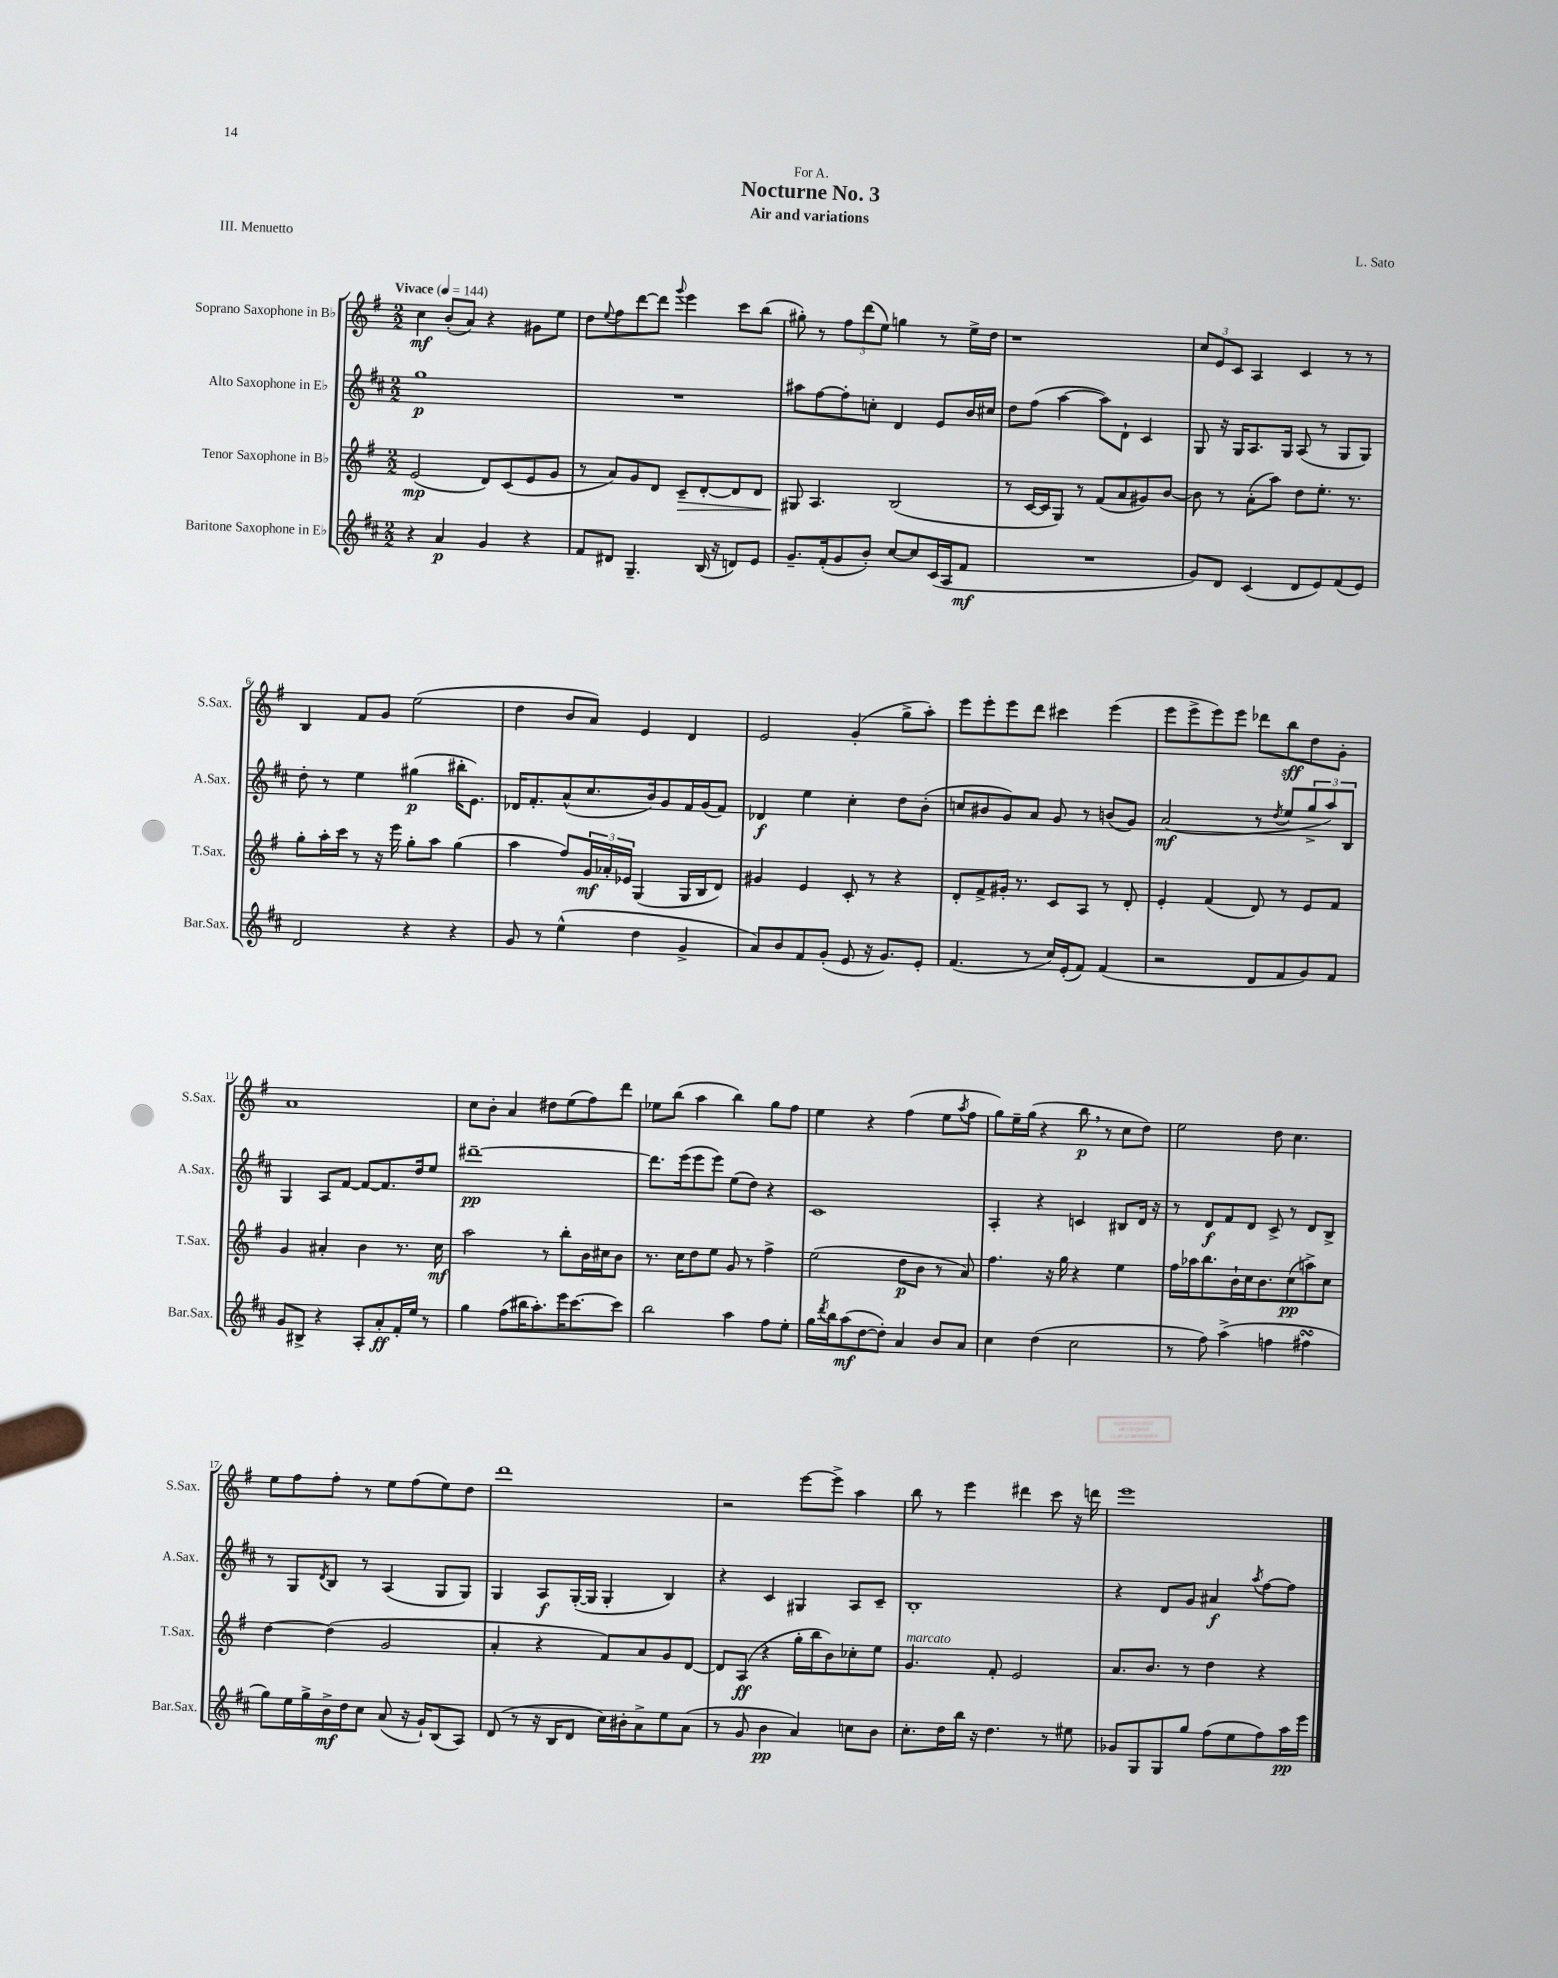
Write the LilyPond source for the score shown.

\header { title = "Nocturne No. 3" composer = "L. Sato" subtitle = "Air and variations" dedication = "For A." piece = "III. Menuetto" }
<<
\new StaffGroup <<
\new Staff = "s0" \with { instrumentName = "Soprano Saxophone in Bb" shortInstrumentName = "S.Sax." } {
    \clef treble \key g \major \numericTimeSignature \time 2/2 \tempo "Vivace" 4 = 144
    c''4\mf b'8-.( a'8) r4 gis'8 e''8 |
    d''8 \appoggiatura { e''8 } fis''8 d'''8~ d'''8 \appoggiatura { g'''8 } e'''4 c'''8 b''8( |
    gis''8-.) r8 \tuplet 3/2 { fis''8 d'''8( e''8) } g''4 r8 e''16-> d''16 |
    r1 |
    \tuplet 3/2 { c''8 e'8 c'8 } a4 c'4 r8 r8 |
    b4 fis'8 g'8 e''2( |
    d''4 b'8 a'8) e'4 d'4 |
    e'2 g'4-.( g''8-> a''8-.) |
    e'''8 e'''8-. e'''8 d'''8 cis'''4 e'''4( |
    e'''8 e'''8-> e'''8) e'''8 des'''8 b''8\sff d''8 g'8-. |
    a'1 |
    c''8 b'8-. a'4 dis''8 e''8( fis''8) d'''8 |
    ees''8 b''8( a''4 b''4) g''8 fis''8 |
    e''4 r4 fis''4( e''8 \acciaccatura { a''8 } fis''8 |
    g''8) e''16-- g''16( r4 b''8\p \breathe r8 c''8 d''8) |
    e''2 d''8 c''4. |
    e''8 fis''8 fis''8-. r8 e''8 fis''8( e''8) d''8 |
    d'''1 |
    r2 e'''8~ e'''8-> a''4 |
    b''8 r8 e'''4 dis'''4 c'''8 r16 d'''16 |
    e'''1 \bar "|." |
}
\new Staff = "s1" \with { instrumentName = "Alto Saxophone in Eb" shortInstrumentName = "A.Sax." } {
    \clef treble \key d \major \numericTimeSignature \time 2/2
    g''1\p |
    R1 |
    ais''8 fis''8~ fis''8-. c''8-. d'4 e'8 b'16 cis''16 |
    d''8 fis''8( a''4~ a''8) d'8-! cis'4 |
    g8 r16 g16 a8. g16 a8( r8 g8 g8) |
    d''8-. r8 e''4 gis''4\p( bis''16-. e'8.) |
    des'16 fis'8.-. a'8-^( cis''8. b'16) g'8 fis'16 g'16( fis'8) |
    des'4\f e''4 cis''4-. d''8 b'8-.( |
    c''8 bis'8 g'8) a'8 g'8 r8 b'8( g'8) |
    a'2\mf( r8 \acciaccatura { d''8 } e''8 \tuplet 3/2 { g''8-> a''8) b8 } |
    g4 a8 fis'8~ fis'8~ fis'8. d''16 e''8 |
    dis'''1~--\pp |
    dis'''8. e'''16( e'''8 e'''8) e''8( d''8) r4 |
    cis'1 |
    a4-. r4 c'4 bis8 d'16 r16 |
    r8 d'8\f fis'8 d'8 cis'8-> r8 d'8 b8-> |
    r8 g8 \acciaccatura { d'8 } b8 r8 a4( g8 g8) |
    g4 a8\f g16~-.( g16 g4-. b4) |
    r4 cis'4 gis4 a8 cis'8-- |
    b1-. |
    r4 d'8 g'8 ais'4\f \acciaccatura { a''8 } fis''8~ fis''8 \bar "|." |
}
\new Staff = "s2" \with { instrumentName = "Tenor Saxophone in Bb" shortInstrumentName = "T.Sax." } {
    \clef treble \key g \major \numericTimeSignature \time 2/2
    e'2\mp( d'8) c'8( e'8 g'8 |
    r8 a'8) g'8 d'8 c'8--\> d'8~-. d'8 d'8 |
    gis8\! a4. b2( |
    r8 c'16~ c'16 g8) r8 fis'8( a'8 gis'8) b'8~ |
    b'8 r8 a'8-.( a''8) d''8 e''8.-. r8. |
    g''8-. a''16-. c'''16 r8 r16 e'''16 g''8-. a''8 g''4( |
    a''4 fis''8) \tuplet 3/2 { g'16\mf aes'16-. ees'16 } g4( g16 b16 d'8) |
    gis'4 e'4 c'8-. r8 r4 |
    d'8-. fis'8-> gis'16-. r8. c'8 a8 r8 d'8-. |
    e'4-. fis'4( d'8) r8 e'8 fis'8 |
    g'4 ais'4-. b'4 r8. c''16\mf |
    a''2 r8 b''8-. b'16 cis''16 b'8 |
    r8. c''16 d''8 e''8 g'8 r8 fis''4-> |
    e''2( d''8\p b'8 r8 a'8) |
    fis''4. r16 g''16 r4 e''4 |
    fis''16 aes''16 b''8. b'16-! c''16 b'8. c''8\pp( a''8->) c''8 |
    d''4~ d''4( g'2 |
    a'4-. r4 fis'8) a'8 g'8 d'8~ |
    d'8 a8\ff( r4 g''16-. b''16 b'8) ces''8-. e''8 |
    g'4.^\markup { \italic "marcato" } fis'8-. e'2 |
    a'8. b'8. r8 d''4 r4 \bar "|." |
}
\new Staff = "s3" \with { instrumentName = "Baritone Saxophone in Eb" shortInstrumentName = "Bar.Sax." } {
    \clef treble \key d \major \numericTimeSignature \time 2/2
    r4 a'4\p g'4 r4 |
    fis'8 dis'8 g4.-- b16( r16 d'8) e'8 |
    g'8.-- fis'16-.( g'8 b'8-.) cis''8~ cis''8 cis'16( a16 fis'8\mf |
    R1 |
    g'8) d'8 cis'4( d'8 e'8) fis'8( e'8) |
    d'2 r4 r4 |
    g'8 r8 e''4-^( d''4 g'4-> |
    a'8) b'8 fis'8 g'8-.( e'8 r16 g'8.) e'8-. |
    fis'4.( r8 cis''16) e'16-.( fis'8) fis'4( |
    r2 d'8 fis'8 g'8) fis'8 |
    g'8 bis8-> r4 a8-. a'8-.\ff fis'16-. e''16 r8 |
    g''4 fis''8( bis''16 a''8.-.) e'''16 cis'''8.~ cis'''8 |
    b''2 a''4 fis''8 e''8-. |
    g''16 \acciaccatura { d'''8 } b''16 a''8\mf( d''8~ d''8-.) a'4 b'8 a'8 |
    cis''4 d''4( cis''2 |
    r8 fis''8) a''4->( f''4 fis''4\turn |
    g''8) e''16 g''16-> b'16->\mf d''16 cis''8 a'8( r16 g'16-!) b8( a8) |
    d'8( r8 r16 b16 d'8 cis''16) bis'16-. a'8-> e''8 a'8( |
    r8 g'8 b'4\pp a'4) c''8 b'8 |
    cis''8.-. d''16 b''16 r16 d''4. r8 eis''8 |
    ges'8 g8 g8 g''8 fis''8( e''8 fis''8) a''16\pp e'''16 \bar "|." |
}
>>
>>
